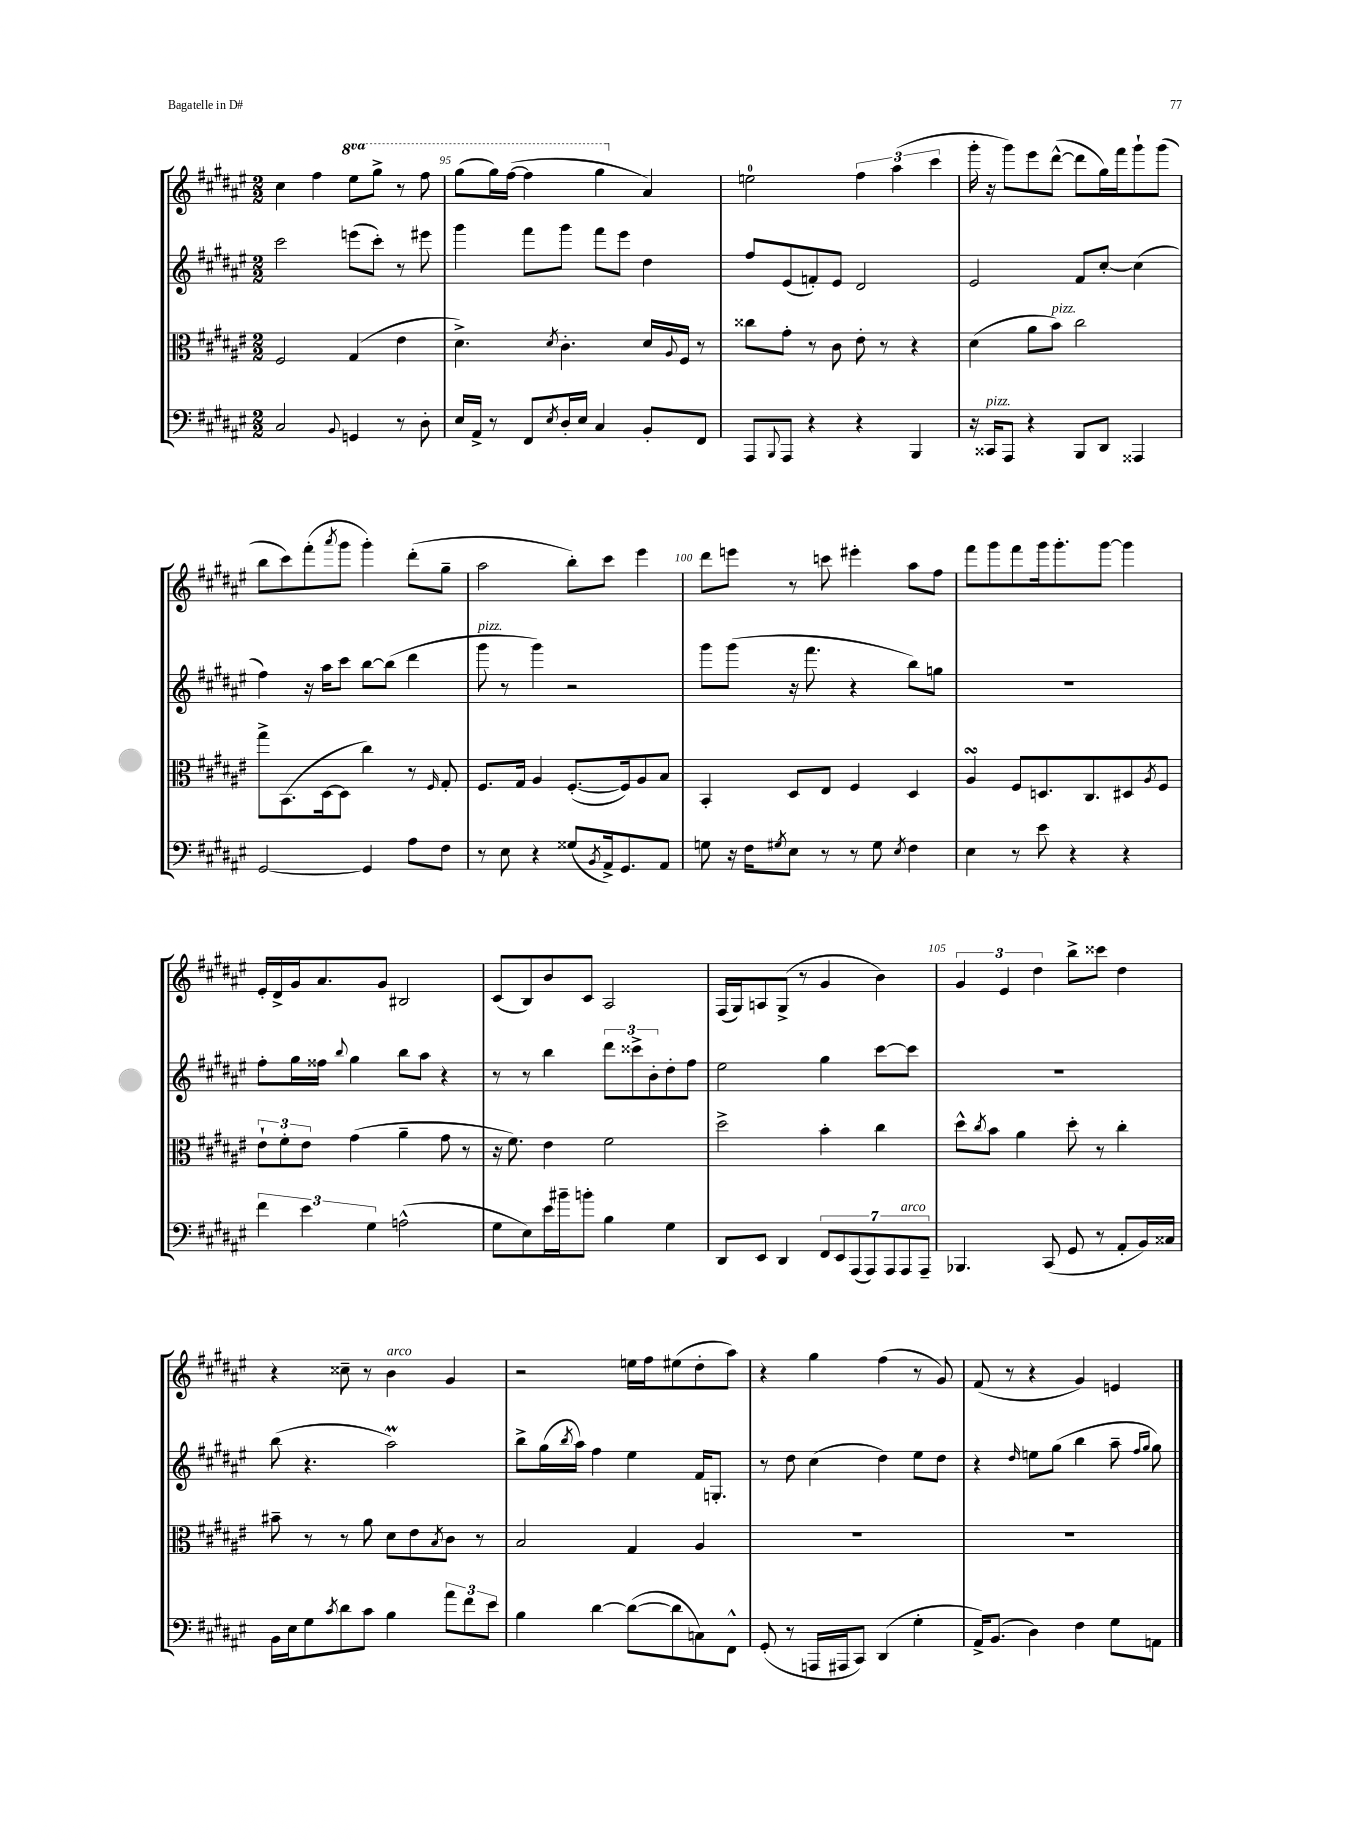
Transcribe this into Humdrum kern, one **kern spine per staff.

**kern	**kern	**kern	**kern
*staff4	*staff3	*staff2	*staff1
*clefF4	*clefC3	*clefG2	*clefG2
*k[f#c#g#d#a#e#]	*k[f#c#g#d#a#e#]	*k[f#c#g#d#a#e#]	*k[f#c#g#d#a#e#]
*M2/2	*M2/2	*M2/2	*M2/2
2C#	2F#	2ccc#	4cc#
.	.	.	4ff#
8qqBB	.	.	.
4GG	(4G#	(8eee	8eee#
.	.	8ccc#')	8ggg#^
8r	4e#	8r	8r
8D#'	.	8eee#	8fff#
=	=	=	=
16E#	4.d#^)	4ggg#	(8ggg#
16AA#^	.	.	.
8r	.	.	16ggg#)
.	.	.	([16fff#
8FF#	.	8fff#	4fff#]
8qE#	8qd#	.	.
16D#'	4.c#'	8ggg#	.
16E#	.	.	.
4C#	.	8fff#	4ggg#
.	.	8eee#	.
8BB'	16d#	4dd#	4a#)
.	8qqA#	.	.
.	16F#	.	.
8FF#	8r	.	.
=	=	=	=
8AAA#	8cc##	8ff#	2ee
8qqBBB	.	.	.
8AAA#	8g#'	(8e#	.
4r	8r	8f')	.
.	8c#	8e#	.
4r	8e#'	2d#	6ff#
.	8r	.	.
.	.	.	(6aa#
4BBB	4r	.	.
.	.	.	6ccc#
=	=	=	=
16r	(4d#	2e#	16ggg#'
16CC##	.	.	16r
8AAA#	.	.	8ggg#)
4r	8a#	.	8eee#
.	8b)	.	([8ddd#^^
8BBB	2cc#	8f#	8ddd#]
8DD#	.	[8cc#'	16gg#)
.	.	.	16fff#
4AAA##	.	(4cc#]	8ggg#`
.	.	.	(8ggg#
=	=	=	=
[2GG#	8gg#^	4ff#)	8bb
.	(8.BB	.	8ccc#)
.	.	16r	(8fff#'
.	[16D#	16aa#	.
.	.	.	8qaaa#
.	8D#]	8ccc#	8ggg#
4GG#]	4cc#)	[8bb	4ggg#')
.	.	(8bb]	.
8A#	8r	4ddd#	(8ddd#'
.	16qqF#	.	.
8F#	8G#'	.	8gg#~
=	=	=	=
8r	8.F#	8ggg#	2aa#
8E#	.	8r	.
.	16G#	.	.
4r	4A#	4ggg#)	.
(8G##	([8.F#'	2r	8bb')
8qBB	.	.	.
16AA#^)	.	.	8ccc#
8.GG#	16F#])	.	.
.	8A#	.	4eee#
8AA#	8B	.	.
=	=	=	=
8G	4BB'	8ggg#	8ddd#
16r	.	(8ggg#	8eee
16F#	.	.	.
8qG#	.	.	.
8E#	8D#	16r	8r
.	.	8.fff#	.
8r	8E#	.	8ccc
8r	4F#	4r	4eee#'
8G#	.	.	.
8qE#	.	.	.
4F#	4D#	8bb)	8aa#
.	.	8gg	8ff#
=	=	=	=
4E#	4A#	1r	8fff#
.	.	.	8ggg#
8r	8F#	.	8fff#
8e#	8.D	.	16ggg#
.	.	.	8.ggg#'
4r	.	.	.
.	8.C#	.	.
.	.	.	[8ggg#
4r	8D#	.	4ggg#]
.	8qA#	.	.
.	8F#	.	.
=	=	=	=
6f#	12e#`	8ff#'	16e#'
.	.	.	16d#^
.	12f#'	.	.
.	.	16gg#	16g#
6e#	12e#	.	.
.	.	16ff##	8.a#
.	.	8qqbb	.
.	(4g#	4gg#	.
6G#	.	.	.
.	.	.	8g#
(2A^^	4a#~	8bb	2B#
.	.	8aa#	.
.	8g#	4r	.
.	8r	.	.
=	=	=	=
8G#	16r	8r	(8c#
.	8.f#)	.	.
8E#)	.	8r	8B)
16e#	4e#	4bb	8b
16b#~	.	.	.
8b'	.	.	8c#
4B	2f#	12ddd#	2A#
.	.	12ccc##^	.
.	.	12b'	.
4G#	.	8dd#'	.
.	.	8ff#	.
=	=	=	=
8DD#	2dd#^	2ee#	(16F#
.	.	.	16G#)
8EE#	.	.	8A
4DD#	.	.	(8G#^
.	.	.	8r
14FF#	4b'	4gg#	4g#
14EE#	.	.	.
(14AAA#	.	.	.
14AAA#)	.	.	.
.	4cc#	[8ccc#	4b)
14AAA#	.	.	.
14AAA#	.	.	.
.	.	8ccc#]	.
14AAA#~	.	.	.
=	=	=	=
4.BBB-	8dd#^^	1r	6g#
.	8qcc#	.	.
.	8b	.	.
.	.	.	6e#
.	4a#	.	.
.	.	.	6dd#
(8CC#	.	.	.
8GG#	8dd#'	.	8bb^
8r	8r	.	8ccc##
8AA#'	4cc#'	.	4dd#
16BB)	.	.	.
16C##	.	.	.
=	=	=	=
16BB	8b#~	(8bb	4r
16E#	.	.	.
8G#	8r	4.r	.
8qc#	.	.	.
8d#	8r	.	8cc##~
8c#	8a#	.	8r
4B	8d#	2aa#)	4b
.	8e#	.	.
.	8qB	.	.
12a#	8c#	.	4g#
12f#	.	.	.
.	8r	.	.
12e#	.	.	.
=	=	=	=
4B	2B	8bb^	2r
.	.	(16gg#	.
.	.	8qbb	.
.	.	16aa#)	.
[4d#	.	4ff#	.
(8d#_	4G#	4ee#	16ee
.	.	.	16ff#
8d#]	.	.	(8ee#
8C)	4A#	16f#	8dd#'
.	.	8.G'	.
8FF#^^	.	.	8aa#)
=	=	=	=
(8GG#'	1r	8r	4r
8r	.	8dd#	.
16AAA	.	(4cc#	4gg#
16AAA#	.	.	.
8CC#)	.	.	.
(4DD#	.	4dd#)	(4ff#
4G#'	.	8ee#	8r
.	.	8dd#	8g#)
=	=	=	=
16AA#^)	1r	4r	(8f#
(8.BB	.	.	.
.	.	.	8r
.	.	16qqdd#	.
4D#)	.	8ee	4r
.	.	(8gg#	.
4F#	.	4bb	4g#)
8G#	.	8aa#~	4e
.	.	16qqff#	.
.	.	16qqgg#	.
8AA	.	8gg#)	.
==	==	==	==
*-	*-	*-	*-
